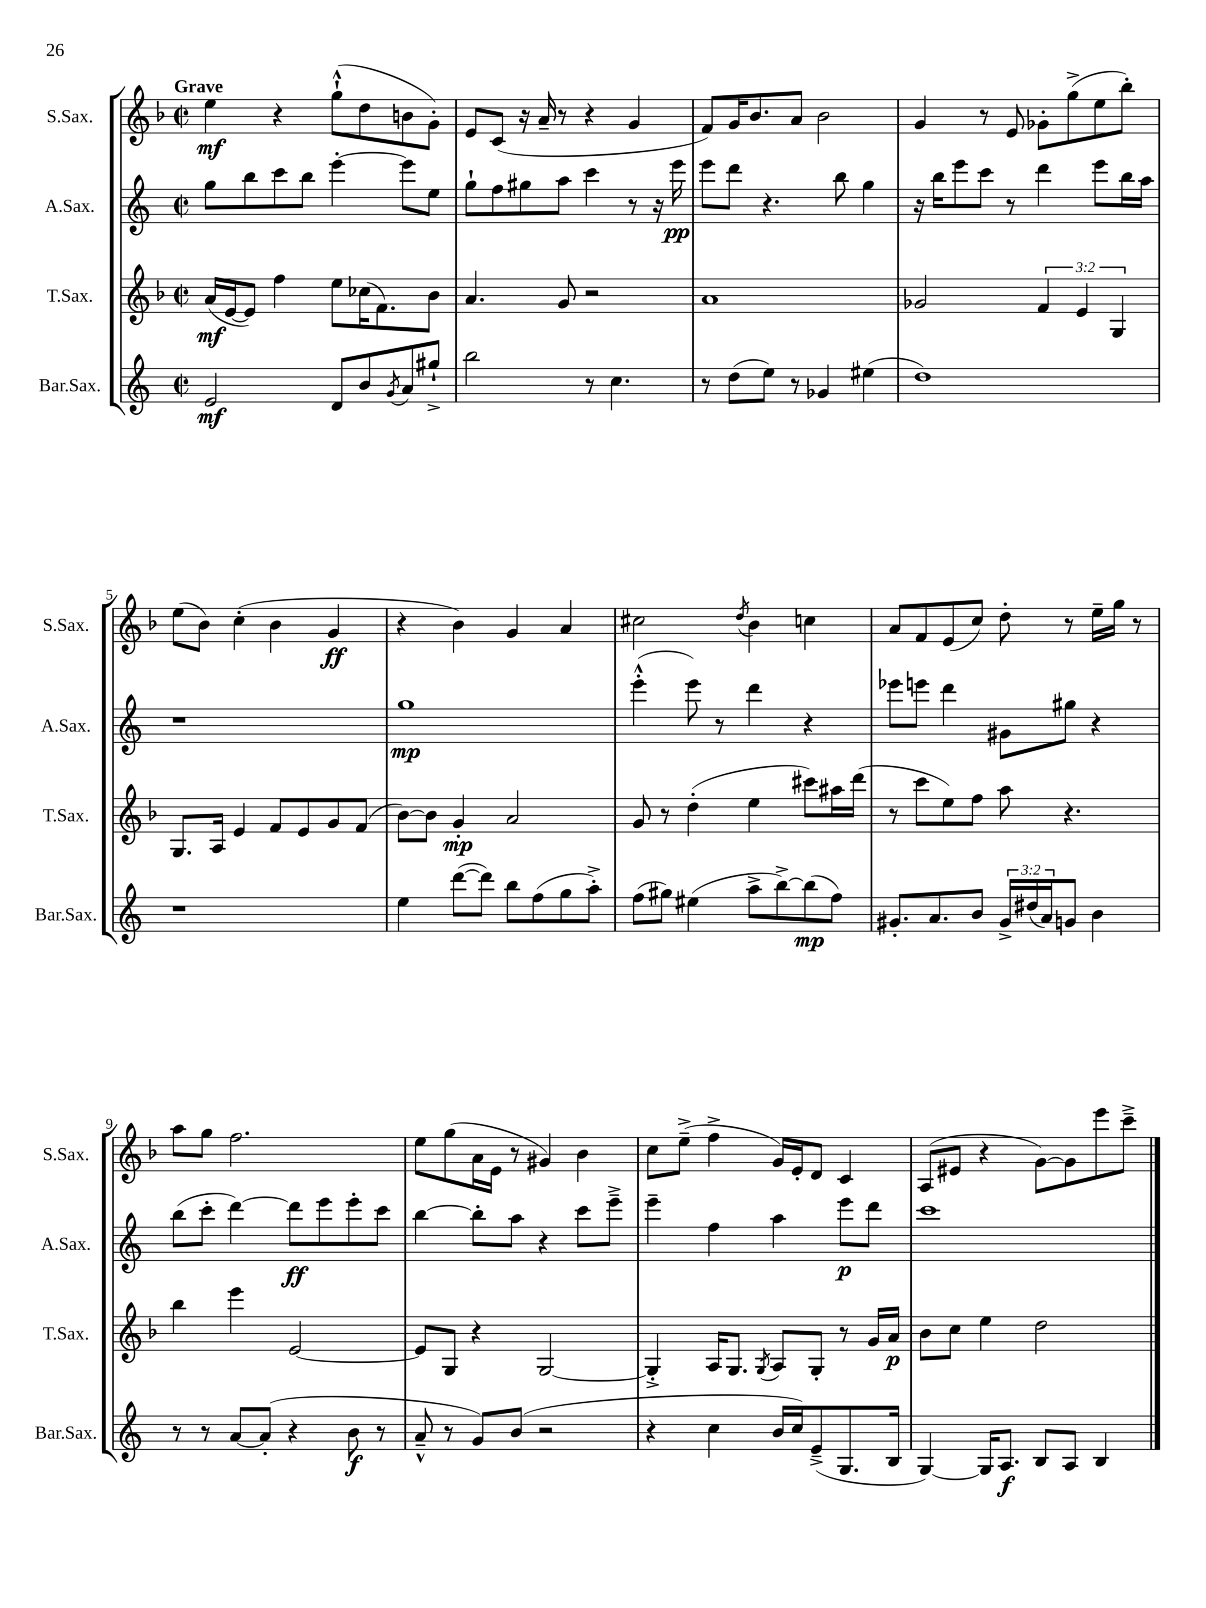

**kern	**kern	**kern	**kern
*staff4	*staff3	*staff2	*staff1
*clefG2	*clefG2	*clefG2	*clefG2
*k[]	*k[b-]	*k[]	*k[b-]
*M2/2	*M2/2	*M2/2	*M2/2
*met(c|)	*met(c|)	*met(c|)	*met(c|)
2e	(16a	8gg	4ee
.	[16e	.	.
.	8e])	8bb	.
.	4ff	8ccc	4r
.	.	8bb	.
8d	8ee	[4eee'	(8gg`^^
8b	(16cc-	.	8dd
.	8.f)	.	.
8qg	.	.	.
8a	.	8eee]	8b
8gg#`^	8b-	8ee	8g')
=	=	=	=
2bb	4.a	8gg`	8e
.	.	8ff	(8c
.	.	8gg#	16r
.	.	.	16a~
.	8g	8aa	8r
8r	2r	4ccc	4r
4.cc	.	.	.
.	.	8r	4g
.	.	16r	.
.	.	16eee	.
=	=	=	=
8r	1a	8eee	8f)
(8dd	.	8ddd	16g
.	.	.	8.b-
8ee)	.	4.r	.
8r	.	.	8a
4g-	.	.	2b-
.	.	8bb	.
(4ee#	.	4gg	.
=	=	=	=
1dd)	2g-	16r	4g
.	.	16bb	.
.	.	8eee	.
.	.	8ccc	8r
.	.	8r	8e
.	6f	4ddd	8g-'
.	.	.	(8gg^
.	6e	.	.
.	.	8eee	8ee
.	6G	.	.
.	.	16bb	8bb-')
.	.	16aa	.
=	=	=	=
1r	8.G	1r	(8ee
.	.	.	8b-)
.	16A	.	.
.	4e	.	(4cc'
.	8f	.	4b-
.	8e	.	.
.	8g	.	4g
.	(8f	.	.
=	=	=	=
4ee	[8b-)	1gg	4r
.	8b-]	.	.
([8ddd	4g'	.	4b-)
8ddd])	.	.	.
8bb	2a	.	4g
(8ff	.	.	.
8gg	.	.	4a
8aa'^)	.	.	.
=	=	=	=
(8ff	8g	(4eee'^^	2cc#
8gg#)	8r	.	.
(4ee#	(4dd'	8eee)	.
.	.	8r	.
.	.	.	8qdd
8aa^	4ee	4ddd	4b-
[8bb^)	.	.	.
(8bb]	8ccc#)	4r	4cc
8ff)	16aa#	.	.
.	(16ddd	.	.
=	=	=	=
8.g#'	8r	8eee-	8a
.	8ccc	8eee	8f
8.a	.	.	.
.	8ee)	4ddd	(8e
8b	8ff	.	8cc)
24g#^	8aa	8g#	8dd'
(24dd#	.	.	.
24a)	.	.	.
8g	4.r	8gg#	8r
4b	.	4r	16ee~
.	.	.	16gg
.	.	.	8r
=	=	=	=
8r	4bb-	(8bb	8aa
8r	.	8ccc'	8gg
[8a	4eee	[4ddd)	2.ff
(8a']	.	.	.
4r	[2e	8ddd]	.
.	.	8eee	.
8b	.	8eee'	.
8r	.	8ccc	.
=	=	=	=
8a~^^	8e]	[4bb	8ee
8r	8G	.	(8gg
8g)	4r	8bb']	16a
.	.	.	16e
(8b	.	8aa	8r
2r	[2G	4r	4g#)
.	.	8ccc	4b-
.	.	8eee~^	.
=	=	=	=
4r	4G'^]	4eee~	8cc
.	.	.	(8ee~^
4cc	16A	4ff	4ff^
.	8.G	.	.
.	8qG	.	.
16b	8A	4aa	16g)
16cc)	.	.	16e'
(8e~^	8G'	.	8d
8.G	8r	8eee	4c
.	16g	8ddd	.
16B	16a	.	.
=	=	=	=
[4G)	8b-	1ccc	(8A
.	8cc	.	8e#
16G]	4ee	.	4r
8.A	.	.	.
8B	2dd	.	[8g)
8A	.	.	8g]
4B	.	.	8eee
.	.	.	8ccc~^
==	==	==	==
*-	*-	*-	*-
